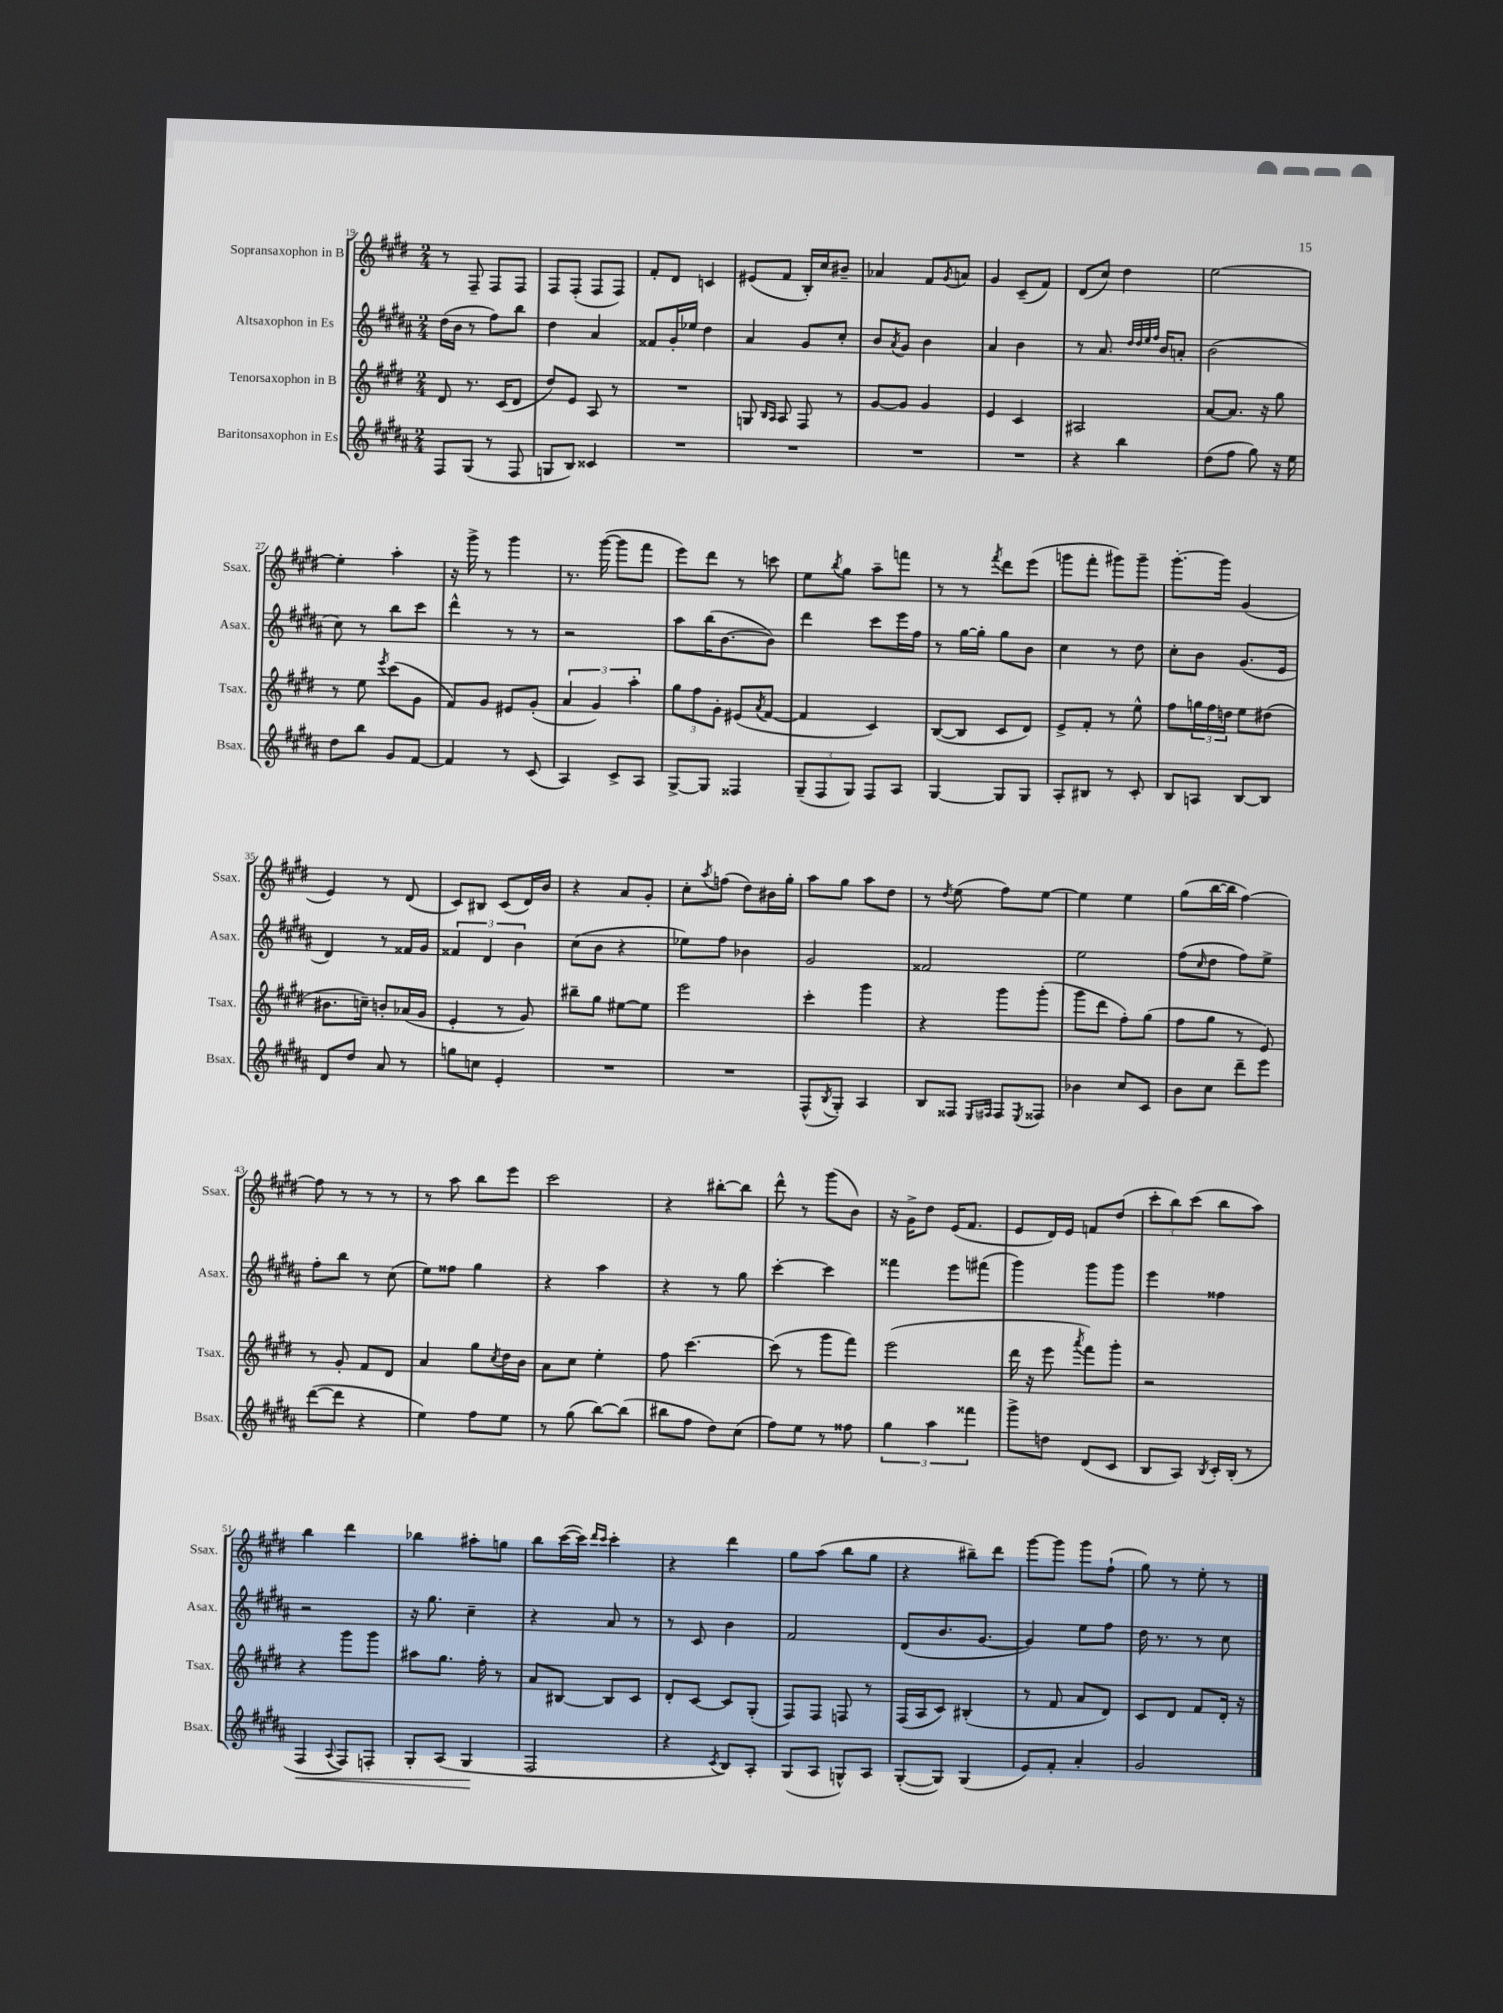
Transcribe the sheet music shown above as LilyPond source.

<<
\new StaffGroup <<
\new Staff = "s0" \with { instrumentName = "Sopransaxophon in B" shortInstrumentName = "Ssax." } {
    \clef treble \key e \major \numericTimeSignature \time 2/4
    r8 fis8-- fis8 fis8 |
    fis8 fis8-.( fis8 fis8) |
    fis'8-. dis'8 c'4 |
    eis'8( fis'8 b16-.) cis''16 bis'8-- |
    aes'4 fis'8 \acciaccatura { gis'8 } a'8 |
    gis'4 cis'8--( fis'8) |
    dis'8( cis''8) dis''4 |
    e''2~ |
    e''4-. a''4-. |
    r16 gis'''16-> r8 gis'''4 |
    r8. gis'''16~( gis'''8 fis'''8 |
    e'''8) dis'''8 r8 c'''8 |
    e''8 \acciaccatura { b''8 } gis''8 a''8-- f'''8 |
    r8 r8 \acciaccatura { fis'''8 } dis'''8 e'''8( |
    g'''8 fis'''8-. gis'''8) gis'''8-- |
    gis'''8.~-. gis'''16 gis'4( |
    e'4) r8 dis'8( |
    cis'8) bis8 cis'8( dis'16) b'16 |
    r4 a'8 gis'8-. |
    cis''8-. \acciaccatura { a''8 } f''8( dis''8) bis'16 gis''16-. |
    a''8 gis''8 a''8 dis''8 |
    r8 \acciaccatura { dis''8 } e''8( fis''8) e''8~ |
    e''4 e''4 |
    gis''8( b''16~ b''16 fis''4~) |
    fis''8 r8 r8 r8 |
    r8 a''8 b''8 e'''8 |
    cis'''2 |
    r4 bis''8~-. bis''8 |
    dis'''8-^ r8 gis'''8( b'8) |
    r16 gis'16-> dis''8 e'16( fis'8. |
    e'8 dis'16) e'16 f'8 dis''8( |
    \tuplet 3/2 { cis'''8-. b''8) cis'''8( } b''8 a''8) |
    b''4 dis'''4 |
    bes''4 ais''8-. g''8 |
    b''8 cis'''16~( cis'''16) \grace { dis'''16 cis'''16 } cis'''4-. |
    r4 dis'''4 |
    gis''8 a''8( b''8 gis''8 |
    r4 bis''8--) dis'''8 |
    gis'''8~ gis'''8 gis'''8 fis''8-!( |
    gis''8) r8 e''8-. r8 \bar "|." |
}
\new Staff = "s1" \with { instrumentName = "Altsaxophon in Es" shortInstrumentName = "Asax." } {
    \clef treble \key b \major \numericTimeSignature \time 2/4
    dis''16( b'16 r8 fis''8) b''8 |
    dis''4 ais'4 |
    fisis'8 gis'16-. ees''16 dis''4 |
    ais'4 gis'8 cis''8-. |
    b'8 \acciaccatura { ais'8 } gis'8 b'4 |
    ais'4 b'4 |
    r8 ais'8. \grace { dis''32 dis''32 e''32 fis''32 } b'16 a'8-. |
    b'2( |
    cis''8) r8 b''8 cis'''8 |
    dis'''4-^ r8 r8 |
    r2 |
    ais''8 b''16( b'8.~ b'8) |
    dis'''4 cis'''8 e'''16 fis''16 |
    r8 gis''16~ gis''16-. gis''8 b'8 |
    cis''4 r8 dis''8 |
    cis''8-. b'8 gis'8.( e'16 |
    dis'4) r8 fisis'16 gis'16 |
    \tuplet 3/2 { fisis'4 dis'4 b'4 } |
    cis''8( b'8 r4 |
    ees''8) fis''8 bes'4 |
    gis'2 |
    fisis'2 |
    e''2 |
    fis''8( \grace { cis''16 } dis''8 fis''8) e''8-> |
    fis''8-. b''8 r8 cis''8( |
    e''8) fisis''8 gis''4 |
    r4 ais''4 |
    r4 r8 gis''8 |
    cis'''4~-. cis'''4 |
    fisis'''4 e'''8 fis'''8( |
    gis'''4) gis'''8 gis'''8 |
    e'''4 fisis''4 |
    r2 |
    r16 gis''8. cis''4-- |
    r4 ais'8 r8 |
    r8 cis'8 b'4 |
    fis'2 |
    dis'8( b'8. gis'8.~ |
    gis'4) e''8 fis''8 |
    dis''16 r8. r8 cis''8 \bar "|." |
}
\new Staff = "s2" \with { instrumentName = "Tenorsaxophon in B" shortInstrumentName = "Tsax." } {
    \clef treble \key e \major \numericTimeSignature \time 2/4
    dis'8 r8. cis'16( dis'8 |
    dis''8) e'8 a8 r8 |
    R2 |
    g8 \grace { b16 a16 } a8 fis8 r8 |
    gis'8~ gis'8 gis'4 |
    e'4 cis'4 |
    ais2 |
    a'8~ a'8. r16 gis''8 |
    r8 e''8 \acciaccatura { e'''8 } cis'''8( gis'8 |
    fis'8) gis'8 eis'8 gis'8-.( |
    \tuplet 3/2 { a'4 gis'4) a''4-. } |
    \tuplet 3/2 { gis''8 fis''8 gis'8-. } eis'8( \acciaccatura { a'8 } fis'8~ |
    fis'4 cis'4) |
    b8~( b8 cis'8 dis'8) |
    e'8-> fis'8-. r8 e''8-^ |
    fis''8 \tuplet 3/2 { g''16 fis''16 d''16 } e''8 dis''8( |
    bis'8. c''16--) b'8-. aes'16( gis'16 |
    e'4-. r8 gis'8) |
    bis''8-- gis''8 eis''8~ eis''8 |
    e'''2 |
    cis'''4-. gis'''4 |
    r4 gis'''8 gis'''8-.( |
    gis'''8 dis'''8 fis''8-.) gis''8( |
    fis''8 gis''8 r8 e'8) |
    r8 gis'8-. fis'8 dis'8 |
    a'4 gis''8 \acciaccatura { cis''8 } dis''16 b'16 |
    a'8 cis''8 e''4-. |
    fis''8 cis'''4.~ |
    cis'''8( r8 gis'''8 fis'''8) |
    e'''2( |
    dis'''16 r16 e'''8 \acciaccatura { a'''8 } fis'''8) gis'''8-. |
    r2 |
    r4 gis'''8 gis'''8 |
    ais''8 gis''8. fis''16-. r8 |
    a'8 bis8~ bis8 cis'8 |
    dis'8-. cis'8~ cis'8 gis8-.( |
    fis8) fis8 f8 r8 |
    fis16( a16 cis'8) bis4-.( |
    r8 fis'8 a'8 dis'8) |
    cis'8 dis'8 fis'8 dis'16-. r16 \bar "|." |
}
\new Staff = "s3" \with { instrumentName = "Baritonsaxophon in Es" shortInstrumentName = "Bsax." } {
    \clef treble \key b \major \numericTimeSignature \time 2/4
    fis8 gis8( r8 fis8 |
    g8 b8) cisis'4 |
    R2 |
    R2 |
    R2 |
    R2 |
    r4 b''4 |
    dis''8( fis''8 gis''8) r16 e''16 |
    dis''8 b''8 gis'8 fis'8~ |
    fis'4 r8 cis'8( |
    ais4) cis'8-> ais8 |
    gis8~-> gis8 fisis4 |
    \tuplet 3/2 { gis8--( fis8 gis8) } fis8 ais8 |
    gis4~ gis8 gis8 |
    ais8-. bis8 r8 cis'8-. |
    b8 a8 b8~ b8 |
    dis'8 dis''8 ais'8 r8 |
    g''8 c''8 e'4-. |
    R2 |
    R2 |
    fis8-^( \acciaccatura { b8 } gis8-.) ais4 |
    b8 fisis8 \grace { e16 fis16 } fis8 \acciaccatura { e8 } fisis8 |
    bes'4 cis''8 cis'8 |
    b'8 cis''8 dis'''8-- e'''8 |
    dis'''8~( dis'''8 r4 |
    e''4) fis''8 e''8 |
    r8 gis''8( b''8~) b''8( |
    bis''8 fis''8 dis''8) cis''8( |
    fis''8) e''8 r8 fisis''8 |
    \tuplet 3/2 { gis''4 ais''4 fisis'''4 } |
    gis'''8-> d''8 dis'8( cis'8 |
    b8 ais8) \acciaccatura { b8 } cis'16-. b16-.( r8 |
    fis4\< \appoggiatura { ais8 } fis8) f8-. |
    gis8-. ais8( gis4\! |
    fis2 |
    r4 \acciaccatura { cis'8 } b8) ais8-. |
    gis8( ais8 g8-^) ais8 |
    gis8~-.( gis8) gis4( |
    e'8) fis'8-. ais'4-. |
    gis'2 \bar "|." |
}
>>
>>
\layout { \context { \Score currentBarNumber = #19 } }
